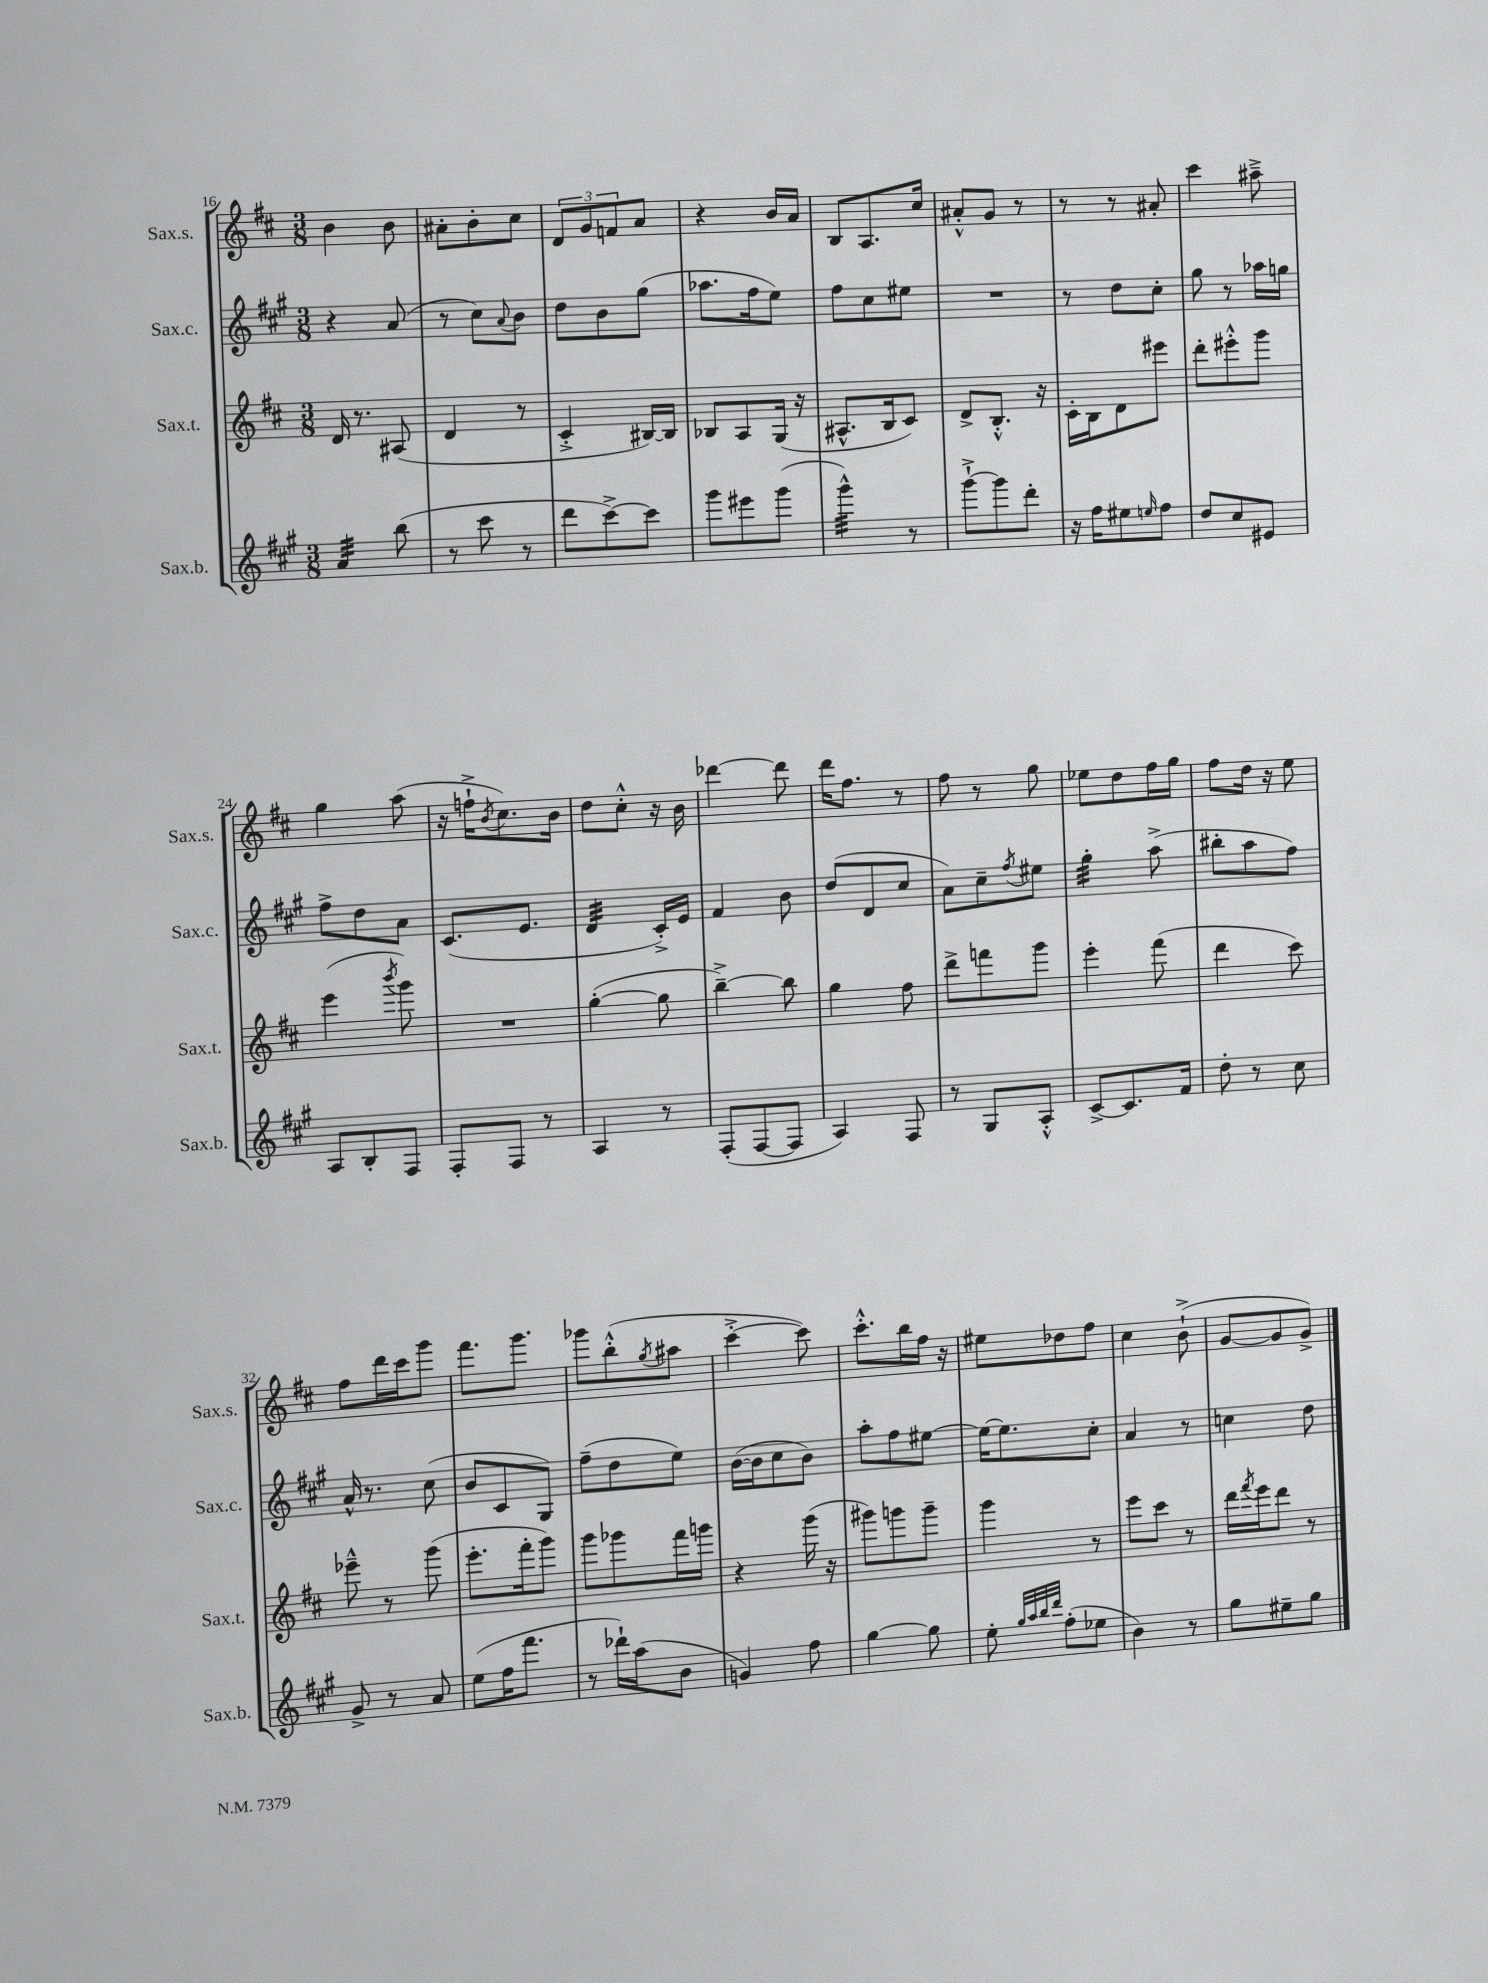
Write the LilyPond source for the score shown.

<<
\new StaffGroup <<
\new Staff = "s0" \with { instrumentName = "Sax.s." shortInstrumentName = "Sax.s." } {
    \clef treble \key d \major \numericTimeSignature \time 3/8
    b'4 b'8 |
    ais'8-. b'8-. cis''8 |
    \tuplet 3/2 { d'8 g'8 f'8 } a'8 |
    r4 b'16 a'16 |
    b8 a8. cis''16 |
    ais'8-.-^ g'8 r8 |
    r8 r8 ais'8-. |
    cis'''4 ais''8---> |
    g''4 a''8( |
    r16 f''16-!-> \acciaccatura { b'8 } cis''8.) b'16 |
    d''8 cis''8-.-^ r16 b'16 |
    des'''4~ des'''8 |
    d'''16 fis''8. r8 |
    fis''8 r8 g''8 |
    ees''8 d''8 fis''16 g''16 |
    fis''8 d''16 r16 e''8 |
    fis''8 d'''16 cis'''16 g'''8 |
    fis'''8. g'''8. |
    ges'''8 b''8-.-^( \acciaccatura { g''8 } ais''8 |
    cis'''4~-.-> cis'''8) |
    cis'''8.-.-^ b''16 fis''16 r16 |
    eis''8 des''8 fis''8 |
    cis''4 b'8-!->( |
    g'8~ g'8 g'8->) \bar "|." |
}
\new Staff = "s1" \with { instrumentName = "Sax.c." shortInstrumentName = "Sax.c." } {
    \clef treble \key a \major \numericTimeSignature \time 3/8
    r4 a'8( |
    r8 cis''8) \appoggiatura { a'8 } b'8 |
    d''8 b'8 gis''8( |
    aes''8. fis''16 e''8) |
    fis''8 cis''8 eis''8 |
    R4. |
    r8 d''8 cis''8-. |
    gis''8 r8 aes''16 g''16 |
    fis''8-> d''8 a'8 |
    cis'8.( e'8. |
    d'4:32 cis'16-.->) e'16 |
    fis'4 b'8 |
    d''8( d'8 cis''8 |
    a'8) cis''8-- \acciaccatura { fis''8 } eis''8 |
    gis''4:32-. a''8->( |
    bis''8-. a''8 fis''8) |
    a'16-^ r8. cis''8( |
    b'8 cis'8 gis8) |
    fis''8--( d''8 e''8) |
    b'16~( b'16 cis''8 b'8) |
    a''8-. fis''8 eis''8~ |
    eis''16~ eis''8. cis''8-. |
    a'4 r8 |
    c''4 d''8 \bar "|." |
}
\new Staff = "s2" \with { instrumentName = "Sax.t." shortInstrumentName = "Sax.t." } {
    \clef treble \key d \major \numericTimeSignature \time 3/8
    d'16 r8. ais8( |
    d'4 r8 |
    cis'4-.-> bis16~) bis16 |
    bes8 a8 g16( r16 |
    ais8.-^ b16 cis'8) |
    d'8-> b8.-.-^ r16 |
    cis'16-. b16 d'8 eis'''8 |
    d'''8-. eis'''8-.-^ g'''8 |
    e'''4( \acciaccatura { b'''8 } g'''8) |
    R4. |
    g''4~-.( g''8 |
    b''4~--->) b''8 |
    g''4 fis''8 |
    d'''8-> f'''8 g'''8 |
    e'''4-. fis'''8( |
    d'''4 cis'''8) |
    ees'''8---^ r8 g'''8( |
    e'''8.-. fis'''16-. g'''8) |
    g'''8 ges'''8 fis'''16 g'''16 |
    r4 g'''16( r16 |
    gis'''8) g'''8 g'''8-- |
    g'''4 r8 |
    e'''8 cis'''8 r8 |
    d'''16 \acciaccatura { fis'''8 } e'''16 d'''8 r8 \bar "|." |
}
\new Staff = "s3" \with { instrumentName = "Sax.b." shortInstrumentName = "Sax.b." } {
    \clef treble \key a \major \numericTimeSignature \time 3/8
    a'4:32 b''8( |
    r8 cis'''8 r8 |
    d'''8 cis'''8~->) cis'''8 |
    gis'''8 eis'''8 gis'''8( |
    gis'''4:32-^) r8 |
    gis'''8~-!-> gis'''8 d'''8-. |
    r16 fis''16 eis''8 \grace { e''16 } fis''8 |
    d''8 cis''8 eis'8 |
    a8 b8-. fis8 |
    fis8-. fis8 r8 |
    a4 r8 |
    fis8-.( fis8~ fis8 |
    a4) fis8 |
    r8 gis8 a8-.-^ |
    cis'8~-> cis'8. fis'16 |
    d''8-. r8 cis''8 |
    gis'8-> r8 a'8 |
    e''8( fis''16 fis'''8. |
    r8 des'''16-!) a''16( b'8 |
    g'4) fis''8 |
    gis''4~ gis''8 |
    e''8-. \grace { gis''32 a''32 b''32 d'''32 } fis''8-.( ees''8 |
    b'4) r8 |
    gis''8 eis''8-- gis''8 \bar "|." |
}
>>
>>
\layout { \context { \Score currentBarNumber = #16 } }
